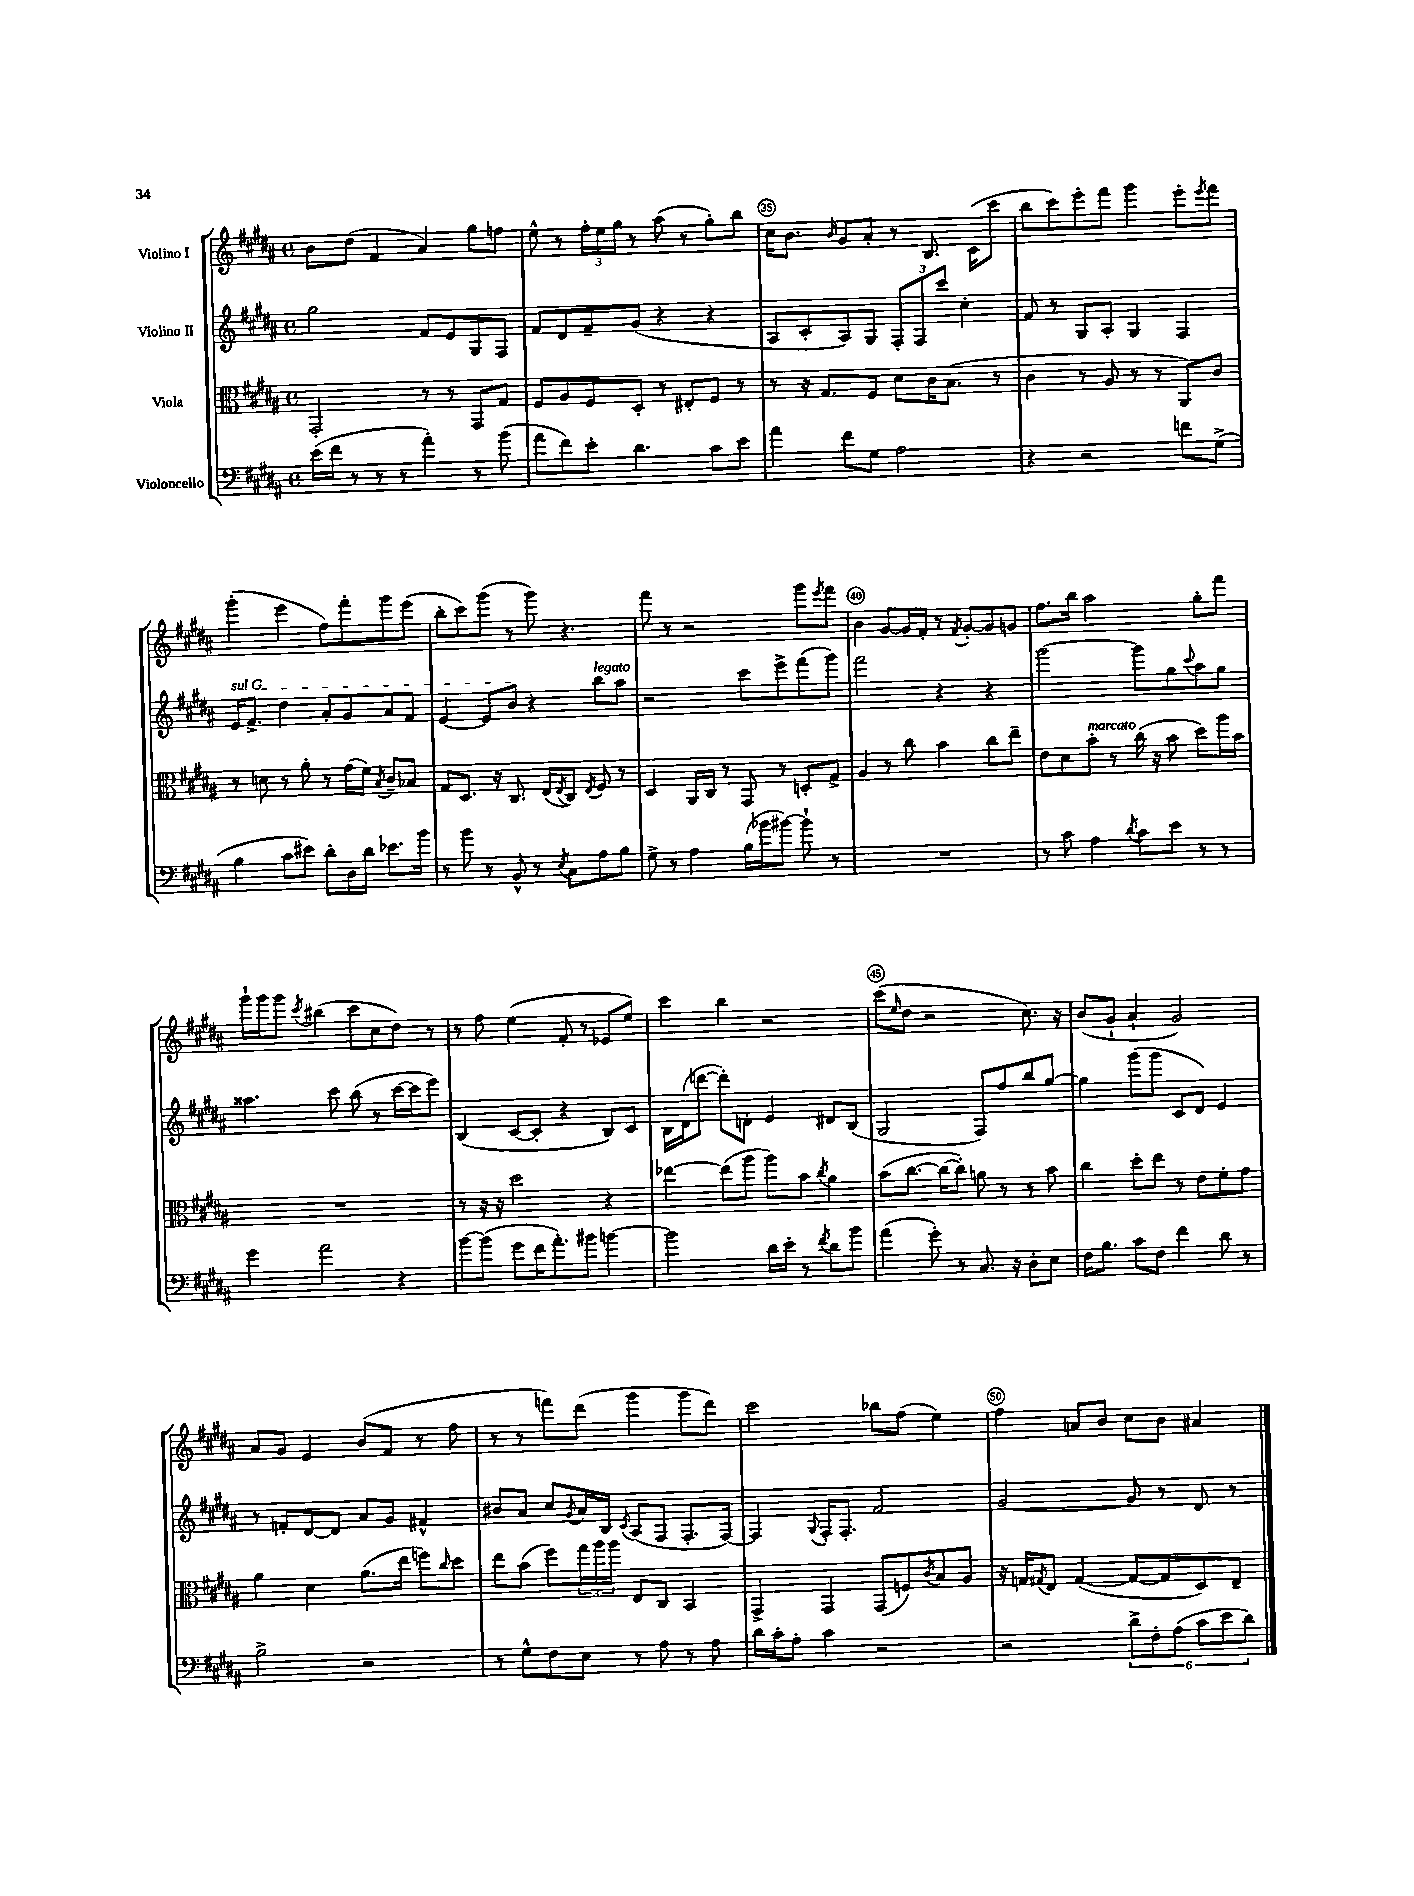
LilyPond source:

<<
\new StaffGroup <<
\new Staff = "s0" \with { instrumentName = "Violino I" } {
    \clef treble \key b \major \defaultTimeSignature \time 4/4
    b'8 dis''8( fis'4 ais'4) gis''8 f''8 |
    e''8-^ r8 \tuplet 3/2 { fis''16-. e''16 gis''16 } r8 ais''8( r8 gis''8-.) b''8 |
    cis''16 b'8. \grace { b'16 } gis'8 ais'8-. r8 b8. cis'16( cis'''8 |
    b''8 cis'''8) e'''8-. fis'''8 gis'''4 e'''8-. \acciaccatura { e'''8 } fis'''8 |
    gis'''4-.( e'''4 fis''8) fis'''8-. gis'''8 e'''8( |
    b''8-. cis'''8) gis'''8( r8 gis'''8) r4. |
    fis'''8 r8 r2 gis'''8 \acciaccatura { e'''8 } fis'''8 |
    b'4 gis'8~ gis'16 fis'16-. r8 \acciaccatura { fis'8 } gis'8~-. gis'8 g'8 |
    fis''8. b''16 ais''2 gis''8-. fis'''8 |
    gis'''16-! gis'''16 gis'''8 \acciaccatura { cis'''8 } bis''4( cis'''8 cis''8 dis''8) r8 |
    r8 fis''8 e''4( fis'8-. r8 ees'8 e''8) |
    cis'''4 b''4 r2 |
    cis'''8( \grace { e''16 } dis''8 r2 cis''8.) r16 |
    b'8( gis'8-! ais'4-! gis'2) |
    ais'8 gis'8 e'4 b'8( fis'8 r8 fis''8 |
    r8 r8 f'''8) dis'''8( gis'''4 gis'''8 dis'''8) |
    cis'''2 bes''8 fis''8( e''4) |
    fis''4 a'8 b'8 cis''8 b'8 ais'4 \bar "|." |
}
\new Staff = "s1" \with { instrumentName = "Violino II" } {
    \clef treble \key b \major \defaultTimeSignature \time 4/4
    gis''2 fis'8 e'8 gis8 fis8 |
    fis'8 dis'8 fis'8-- gis'8( r4 r4 |
    ais8 cis'8-. ais8) gis8 \tuplet 3/2 { fis8-. fis8 cis'''8 } cis''4-. |
    fis'8 r8 gis8 ais8-. gis4 fis4 |
    \once \override TextSpanner.bound-details.left.text = \markup { \italic "sul G" } e'16\startTextSpan fis'8.-> dis''4 ais'8-. gis'8 ais'8 fis'8 |
    e'4~ e'8 b'8\stopTextSpan r4 b''8^\markup { \italic "legato" } ais''8 |
    r2 cis'''8 e'''8-> fis'''8( gis'''8) |
    fis'''2 r4 r4 |
    gis'''2~ gis'''8 gis''8 \appoggiatura { cis'''8 } ais''8 gis''8 |
    aisis''4. cis'''8 b''8( r8 cis'''16~ cis'''16 e'''8) |
    b4( cis'8~ cis'8-. r4 b8) cis'8 |
    b16 dis'16( d'''8~ d'''8-.) d'8-. e'4 dis'8 b8( |
    gis2 fis8) fis''8 b''8 gis''8~ |
    gis''4 gis'''8( gis'''8 cis'8 dis'8) e'4 |
    r8 f'8-. dis'8~ dis'8 ais'8 gis'8 fis'4-^ |
    bis'8 ais'8 cis''8 \acciaccatura { gis'8 } ais'16 b16 \acciaccatura { cis'8 } ais8( fis8 fis8.-. fis16~) |
    fis4 \appoggiatura { gis8 } fis16-. fis8.-. fis'2 |
    gis'2~ gis'8 r8 dis'8 r8 \bar "|." |
}
\new Staff = "s2" \with { instrumentName = "Viola" } {
    \clef alto \key b \major \defaultTimeSignature \time 4/4
    gis,2-. r8 r8 gis,8 gis8 |
    fis8 ais8 fis8 dis8-. r8 eis8-. fis8 r8 |
    r8 r16 gis8. fis8 dis'8 cis'16 b8.( r8 |
    cis'4 r8 ais8 r8 r8 ais,8) cis'8 |
    r8 d'8 r8 ais'8-. r8 gis'16( fis'16) \acciaccatura { b8 } cis'8-- bes8 |
    gis8 dis8. r16 cis8. e16( \acciaccatura { e8 } cis8) \acciaccatura { e8 } fis8 r8 |
    dis4 ais,16 cis16 r8 gis,8 r8 d8-. gis8-> |
    ais4 r8 cis''8 b'4 cis''8 e''8-- |
    e'8 dis'8 b'8-.^\markup { \italic "marcato" } r8 cis''16( r16 b'8 dis''8) ais''16 b'16 |
    R1 |
    r8 r16 r16 dis''2 r4 |
    ees''4~ ees''8( ais''8 ais''8) b'8 \acciaccatura { cis''8 } ais'4 |
    b'8( cis''8.~ cis''16~ cis''8-.) a'8 r8 r8 b'8 |
    cis''4 dis''8-. e''8 r8 e'8 fis'8-. gis'8 |
    ais'4 dis'4 ais'8.( e''16 f''8) \grace { cis''16 } dis''8 |
    e''8 b'8( fis''8) \tuplet 3/2 { gis''16 ais''16 ais''16 } e8 cis8 b,4 |
    gis,4-> gis,4 gis,8( f8) \acciaccatura { cis'8 } b8 ais8 |
    r16 g16 \acciaccatura { gis8 } e8 gis4~( gis8~ gis8 dis8) e8-- \bar "|." |
}
\new Staff = "s3" \with { instrumentName = "Violoncello" } {
    \clef bass \key b \major \defaultTimeSignature \time 4/4
    e'16( fis'16 r8 r8 r8 ais'4-.) r8 b'8( |
    ais'8 fis'8) e'8-. dis'4. cis'8 e'8 |
    ais'4 fis'8 gis8 ais2 |
    r4 r2 f'8 gis8->( |
    b4 cis'8 eis'8) dis'8-. dis16 dis'16 ees'8. b'16 |
    r8 b'8 r8 b,8-^ r8 \acciaccatura { e8 } cis8 ais8 b8 |
    gis8-> r8 ais4 b16( bes'16 bis'8~) bis'8-! r8 |
    R1 |
    r8 cis'8 ais4 \acciaccatura { dis'8 } cis'8 e'8 r8 r8 |
    gis'4 ais'2 r4 |
    b'8~ b'8( gis'8 fis'16 ais'8.-.) bis'8 b'4~ |
    b'2 dis'16 e'16-. r8 \acciaccatura { fis'8 } dis'8 b'8 |
    ais'4( gis'8-.) r8 cis8. r16 dis8-. e8 |
    fis16 b8. cis'8 fis8 fis'4 dis'8 r8 |
    b2-> r2 |
    r8 gis8-^ fis8 e8 r8 ais8 r8 ais8 |
    dis'16 cis'16-. ais8-. cis'4 r2 |
    r2 \tuplet 6/4 { dis'8-> fis8-. ais8( cis'8 e'8 dis'8) } \bar "|." |
}
>>
>>
\layout { \context { \Score currentBarNumber = #33 \override BarNumber.break-visibility = ##(#f #t #t) barNumberVisibility = #(every-nth-bar-number-visible 5) \override BarNumber.stencil = #(make-stencil-circler 0.1 0.3 ly:text-interface::print) } }
